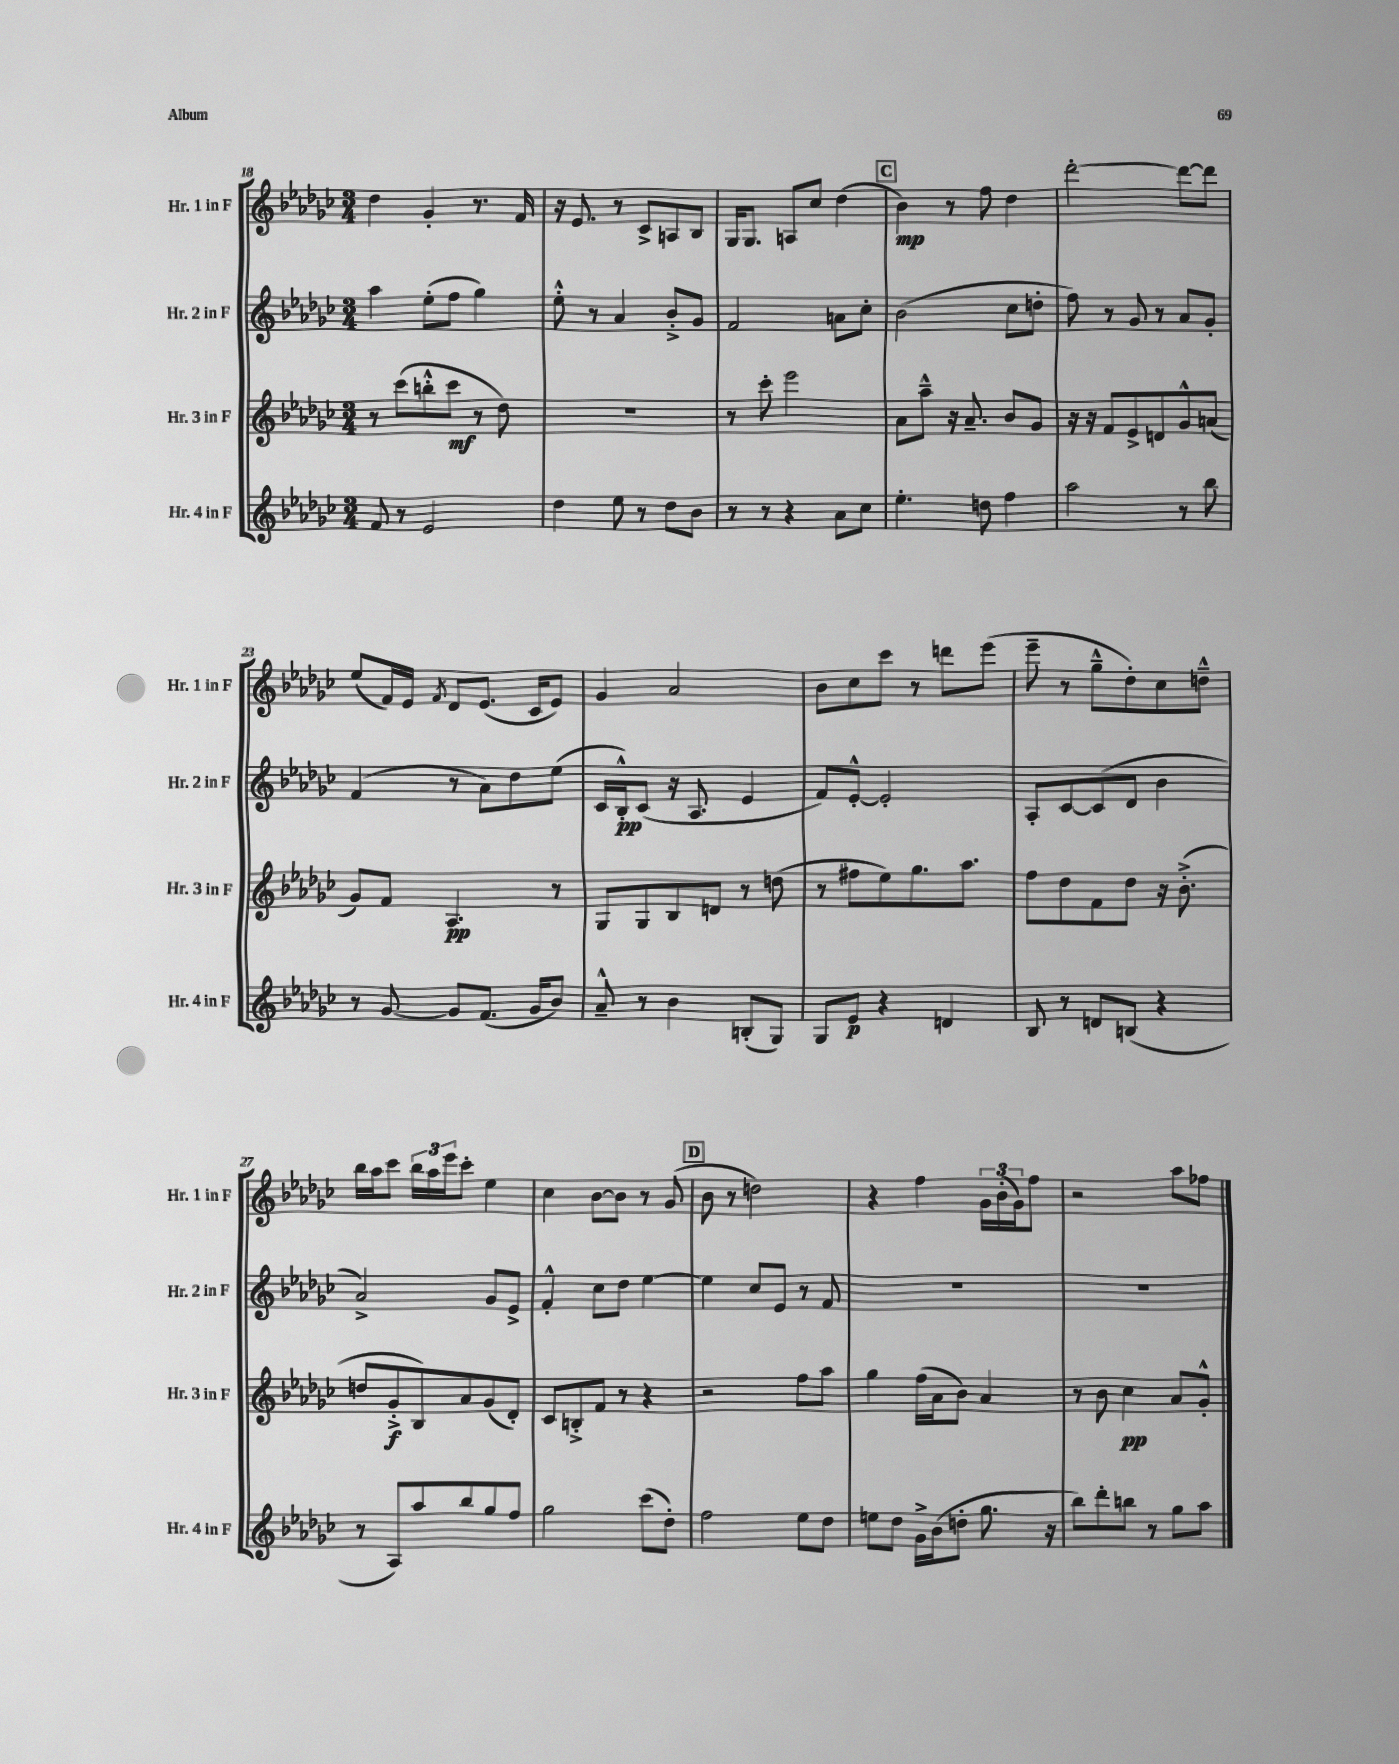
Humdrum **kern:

**kern	**kern	**kern	**kern
*staff4	*staff3	*staff2	*staff1
*clefG2	*clefG2	*clefG2	*clefG2
*k[b-e-a-d-g-c-]	*k[b-e-a-d-g-c-]	*k[b-e-a-d-g-c-]	*k[b-e-a-d-g-c-]
*M3/4	*M3/4	*M3/4	*M3/4
8f	8r	4aa-	4dd-
8r	(8ccc-	.	.
2e-	8bb'^^	(8ee-'	4g-'
.	8ccc-	8ff	.
.	8r	4gg-)	8.r
.	8dd-)	.	.
.	.	.	16f
=	=	=	=
4dd-	2.r	8ee-'^^	16r
.	.	.	8.e-
.	.	8r	.
8ee-	.	4a-	8r
8r	.	.	8c-^
8dd-	.	8b-'^	8A
8b-	.	8g-	8B-
=	=	=	=
8r	8r	2f	16G-
.	.	.	8.G-
8r	8ccc-'	.	.
4r	2eee-	.	8A
.	.	.	8cc-
8a-	.	8a	(4dd-
8cc-	.	8cc-'	.
=	=	=	=
4.ee-'	8a-	(2b-	4b-)
.	8aa-~^^	.	.
.	16r	.	8r
.	8.a-~	.	.
8dd	.	.	8ff
4ff	8b-	8cc-	4dd-
.	8g-	8dd'	.
=	=	=	=
2aa-	16r	8ff)	[2ddd-'
.	16r	.	.
.	8f	8r	.
.	8e-^	8g-	.
.	8d	8r	.
8r	8g-^^	8a-	8ddd-_
8bb-	(8a	8g-'	8ddd-]
=	=	=	=
8r	8g-)	(4f	(8ee-
[8g-	8f	.	16f)
.	.	.	16e-
.	.	.	8qf
8g-]	4.A-	8r	8d-
(8.f	.	8a-)	(8.e-
.	.	8dd-	.
16g-	.	.	16c-
8b-)	8r	(8ee-	8e-)
=	=	=	=
8a-~^^	8G-	16c-	4g-
.	.	16B-'^^)	.
8r	8G-	(8c-	.
4b-	8B-	16r	2a-
.	.	8.A-	.
.	8d	.	.
(8B'	8r	4e-	.
8G-)	(8dd	.	.
=	=	=	=
8G-	8r	8f)	8b-
8e-	8ff#	[8e-'^^	8cc-
4r	8ee-)	2e-']	8ccc-
.	8.gg-	.	8r
4d	.	.	8ddd
.	8.aa-	.	.
.	.	.	(8eee-
=	=	=	=
8B-	8ff	8A-'	8eee-~
8r	8dd-	[8c-	8r
8d	8f	(8c-]	8gg-~^^
(8B	8dd-	8d-	8dd-')
4r	16r	4b-	8cc-
.	(8.b-'^	.	.
.	.	.	8dd~^^
=	=	=	=
8r	8dd	2a-^)	16bb-
.	.	.	16aa-
8A-)	8g-'^	.	8ccc-
8aa-	8B-)	.	24bb-
.	.	.	24aa-
.	.	.	24eee-
8bb-	8a-	.	8ccc-'
8gg-	(8g-	8g-	4ee-
8ff	8d-')	8e-^	.
=	=	=	=
2gg-	8c-	4f'^^	4cc-
.	8B'^	.	.
.	8f	8cc-	[8b-
.	8r	8dd-	8b-]
(8ccc-	4r	[4ee-	8r
8dd-')	.	.	(8g-
=	=	=	=
2ff	2r	4ee-]	8b-
.	.	.	8r
.	.	8cc-	2dd)
.	.	8e-	.
8ee-	8ff	8r	.
8dd-	8aa-	8f	.
=	=	=	=
8ee	4gg-	2.r	4r
8dd-	.	.	.
16g-^	(16ff	.	4ff
(16b-	16a-	.	.
8dd'	8b-)	.	.
8.gg-	4a-	.	24g-
.	.	.	(24b-'
.	.	.	24g-)
.	.	.	8ff
16r	.	.	.
=	=	=	=
8bb-)	8r	2.r	2r
8ddd-'	8b-	.	.
8bb	4cc-	.	.
8r	.	.	.
8gg-	8a-	.	8aa-
8aa-	8g-'^^	.	8ff-
==	==	==	==
*-	*-	*-	*-
